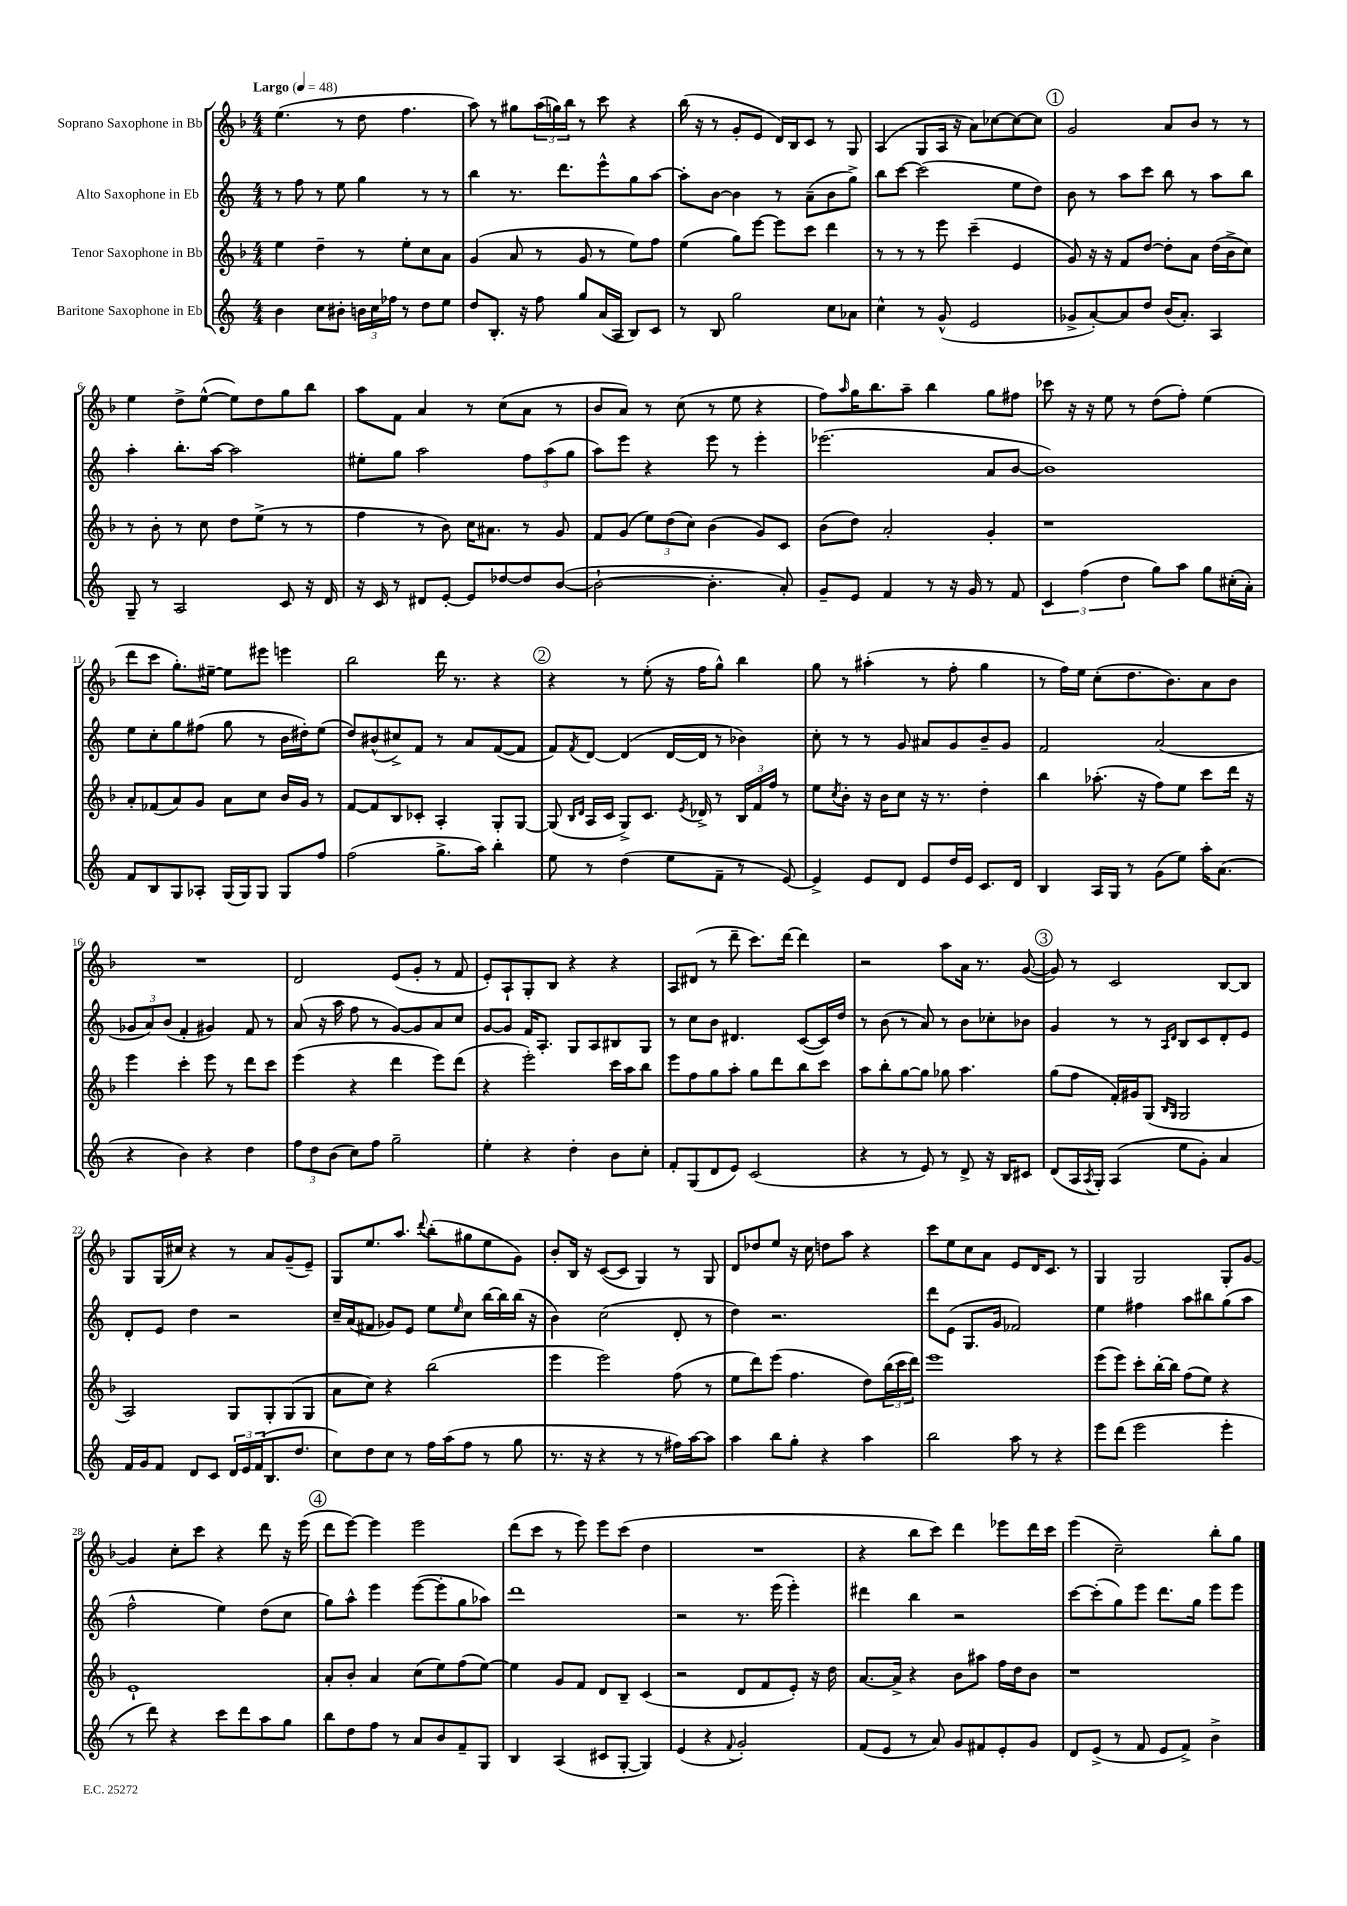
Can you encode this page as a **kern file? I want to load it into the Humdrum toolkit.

**kern	**kern	**kern	**kern
*staff4	*staff3	*staff2	*staff1
*clefG2	*clefG2	*clefG2	*clefG2
*k[]	*k[b-]	*k[]	*k[b-]
*M4/4	*M4/4	*M4/4	*M4/4
*MM48	*MM48	*MM48	*MM48
4b	4ee	8r	(4.ee
.	.	8ff	.
8cc	4dd~	8r	.
8b#'	.	8ee	8r
24b	8r	4gg	8dd
24cc	.	.	.
24ff-	.	.	.
8r	8ee'	.	4.ff
8dd	8cc	8r	.
8ee	8a	8r	.
=	=	=	=
8dd	(4g	4bb	8aa)
8.B'	.	.	8r
.	8a	8.r	8gg#
16r	.	.	.
8ff	8r	.	(24aa
.	.	.	24gg)
.	.	8.ddd	.
.	.	.	24bb-
8gg	8g	.	8r
(16a	8r	8eee^^	8ccc
16A	.	.	.
8B)	8ee)	8gg	4r
8c	8ff	[8aa	.
=	=	=	=
8r	(4ee	8aa']	(16bb-
.	.	.	16r
8B	.	[8b	8r
2gg	8gg)	4b]	8g'
.	[8eee	.	8e
.	8eee]	8r	16d)
.	.	.	16B-
.	8ccc	(8a~	8c
8cc	4ddd	8b	8r
8a-	.	8gg^)	8G
=	=	=	=
4cc^^	8r	8bb	(4A
.	8r	[8ccc	.
8r	8r	(2ccc]	8G
(8g^^	8eee	.	16A
.	.	.	16r
2e	(4ccc~	.	8a)
.	.	.	[8cc-
.	4e	8ee	8cc-_
.	.	8dd)	8cc-]
=	=	=	=
8g-^	8g)	8b	2g
[8a')	16r	8r	.
.	16r	.	.
8a]	8f	8aa	.
8dd	[8dd	8ccc	.
(16b	8dd']	8bb	8a
8.a')	.	.	.
.	8a	8r	8b-
4A	(16dd	8aa	8r
.	16b-^	.	.
.	8cc)	8bb	8r
=	=	=	=
8G~	8r	4aa'	4ee
8r	8b-'	.	.
2A	8r	8.bb'	8dd^
.	8cc	.	([8ee^^
.	.	[16aa	.
.	8dd	2aa]	8ee])
.	(8ee^	.	8dd
8c	8r	.	8gg
16r	8r	.	8bb-
16d	.	.	.
=	=	=	=
16r	4ff	8ee#'	8aa
16c	.	.	.
8r	.	8gg	8f
8d#	8r	2aa	4a
[8e'	8b-)	.	.
8e]	16cc	.	8r
.	8.a#	.	.
[8dd-	.	.	(8cc
8dd-]	8r	12ff	8a
.	.	(12aa	.
([8b	8g	.	8r
.	.	12gg	.
=	=	=	=
2b`_	8f	8aa)	8b-
.	(8g	8eee	8a)
.	12ee)	4r	8r
.	(12dd	.	.
.	.	.	(8cc
.	12cc)	.	.
4.b']	(4b-	8eee	8r
.	.	8r	8ee
.	8g)	4eee'	4r
8a')	8c	.	.
=	=	=	=
8g~	(8b-	(2.eee-	8ff)
.	.	.	16qqaa
8e	8dd)	.	16gg
.	.	.	8.bb-
4f	2a'	.	.
.	.	.	8aa~
8r	.	.	4bb-
16r	.	.	.
16g	.	.	.
8r	4g'	8a	8gg
8f	.	[8b	8ff#
=	=	=	=
6c	1r	1b])	8ccc-
.	.	.	16r
(6ff	.	.	.
.	.	.	16r
.	.	.	8ee
6dd	.	.	.
.	.	.	8r
8gg)	.	.	(8dd
8aa	.	.	8ff')
8gg	.	.	(4ee
(16cc#'	.	.	.
16a')	.	.	.
=	=	=	=
8f	8a'	8ee	8ddd
8B	(8f-	8cc'	8ccc
8G	8a)	8gg	8.gg')
8A-'	8g	(8ff#	.
.	.	.	[16ee#~
(16G	8a	8gg	8ee#]
16G)	.	.	.
8G	8cc	8r	8eee#
8G	16b-	16b	4eee
.	16g	16dd#')	.
8ff	8r	(8ee	.
=	=	=	=
(2ff	[8f	8dd)	2bb-
.	8f]	(8b#^^	.
.	8B-	8cc#^)	.
.	8c-'	8f	.
8.gg^	4A'	8r	16ddd
.	.	.	8.r
.	.	8a	.
16aa)	.	.	.
4bb'	8G'	([8f	4r
.	[8G	8f]	.
=	=	=	=
8ee	(8G]	8f)	4r
.	16qqB-	.	.
.	16qqd	8qf	.
8r	16A	[8d	.
.	16c	.	.
(4dd	8G^)	(4d]	8r
.	8.c	.	(8ee'
8ee	.	[16d	16r
.	8qe	.	.
.	16d-^	16d]	16ff
8f~	8r	8r	8gg^^)
8r	24B-	4b-)	4bb-
.	24f	.	.
.	24ff	.	.
[8e)	8r	.	.
=	=	=	=
4e^]	8ee	8cc'	8gg
.	8qcc	.	.
.	8b-'	8r	8r
8e	16r	8r	(4aa#'
.	16b-	.	.
8d	8cc	8g	.
8e	16r	8a#	8r
.	8.r	.	.
16dd	.	8g	8ff'
16e	.	.	.
8.c	4dd'	8b~	4gg
.	.	8g	.
16d	.	.	.
=	=	=	=
4B	4bb-	2f	8r
.	.	.	16ff)
.	.	.	16ee
16A	(8.aa-'	.	(8cc'
16G	.	.	.
8r	.	.	8.dd
.	16r	.	.
(8g	8ff)	(2a	.
.	.	.	8.b-)
8ee)	8ee	.	.
16aa'	8ccc	.	8a
(8.a	.	.	.
.	16ddd	.	8b-
.	16r	.	.
=	=	=	=
4r	4eee	12g-	1r
.	.	12a)	.
.	.	(12b	.
4b)	4ccc'	4f'	.
4r	8eee	4g#)	.
.	8r	.	.
4dd	8ddd	8f	.
.	8ccc	8r	.
=	=	=	=
12ff	(4eee	(8a	2d
12dd	.	.	.
.	.	16r	.
(12b	.	.	.
.	.	16aa	.
8cc)	4r	8ff	.
8ff	.	8r	.
2gg~	4ddd	[8g)	(8e
.	.	8g]	8g'
.	8eee)	8a	8r
.	(8ddd	8cc	8f
=	=	=	=
4ee'	4r	[8g	8e')
.	.	8g]	8A`
4r	2eee')	16f	8G'
.	.	8.A'	.
.	.	.	8B-
4dd'	.	8G	4r
.	.	8A	.
8b	16ccc	8B#	4r
.	16aa	.	.
8cc'	8bb-	8G	.
=	=	=	=
8f'	8eee	8r	8A
(8G	8ff	8cc	(8d#
8d	8gg	8b	8r
8e)	8aa'	4.d#	8ddd~
(2c	8gg	.	8.ccc)
.	8ddd	.	.
.	.	.	[16ddd
.	8bb-	([8c	4ddd]
.	8ccc	16c])	.
.	.	16dd	.
=	=	=	=
4r	8aa	8r	2r
.	8bb-'	(8b	.
8r	[8gg	8r	.
8e)	8gg]	8a)	.
8r	8gg-	8r	8aa
8d^	4.aa	8b	16a
.	.	.	8.r
16r	.	8cc-'	.
16B	.	.	.
8c#	.	8b-	([8g
=	=	=	=
(8d	(8gg	4g	8g])
16A	8ff	.	8r
8qA	.	.	.
16G')	.	.	.
(4A	16f')	8r	2c
.	16g#	.	.
.	(8G	8r	.
.	16qqB-	16qqA	.
.	16qqG	16qqd	.
8ee	2G	8B	.
8g')	.	8c	.
4a	.	8d'	[8B-
.	.	8e	8B-]
=	=	=	=
16f	2A)	8d'	8G
16g	.	.	.
8f	.	8e	(16G
.	.	.	16cc#)
8d	.	4dd	4r
8c	.	.	.
24d	8G	2r	8r
24e	.	.	.
(24f	.	.	.
8.B	8G'	.	8a
.	(8G	.	(8g~
8.dd	.	.	.
.	8G	.	8e~)
=	=	=	=
8cc)	8a	16cc~	8G
.	.	(16a	.
8dd	8cc)	8f#	8.ee
8cc	4r	8g-)	.
.	.	.	8.aa
8r	.	8e	.
.	.	.	8qqddd
16ff	(2bb-	8ee	(8bb-'
(16aa	.	.	.
.	.	16qqee	.
8ff	.	8cc	8gg#
8r	.	[16bb	8ee
.	.	16bb]	.
8gg	.	(16bb	8g)
.	.	16r	.
=	=	=	=
8.r	4eee	4b)	8b-'
.	.	.	16B-
16r	.	.	16r
4r	2eee)	(2cc	([8c
.	.	.	8c]
8r	.	.	4G)
8r	.	.	.
16ff#)	(8ff	8d'	8r
[16aa	.	.	.
8aa]	8r	8r	8G
=	=	=	=
4aa	8ee	4dd)	8d
.	8ddd)	.	8dd-
8bb	(8eee	2.r	8ee
8gg'	4.ff	.	16r
.	.	.	16cc
4r	.	.	8dd
.	.	.	8aa
4aa	8dd)	.	4r
.	(24bb-	.	.
.	24ccc	.	.
.	24ddd)	.	.
=	=	=	=
2bb	1eee	8ddd	8ccc
.	.	(8e	8ee
.	.	8.G	8cc
.	.	.	8a
.	.	16g	.
8aa	.	2f-)	8e
8r	.	.	16d
.	.	.	8.c
4r	.	.	.
.	.	.	8r
=	=	=	=
8eee	(8eee	4ee	4G
(8ddd	8eee)	.	.
2eee	8ccc'	4ff#	2G
.	[16bb-'	.	.
.	16bb-]	.	.
.	(8ff	8aa	.
.	8ee)	8bb#	.
4eee'	4r	(8gg	8G'
.	.	8aa	[8g
=	=	=	=
8r	1e`	2ff^^	4g]
8ddd)	.	.	.
4r	.	.	8cc'
.	.	.	8ccc
8ccc	.	4ee)	4r
8ddd	.	.	.
8aa	.	(8dd	8ddd
8gg	.	8cc	16r
.	.	.	(16eee
=	=	=	=
8bb	8a'	8gg)	8ddd
8dd	8b-'	8aa^^	[8eee)
8ff	4a	4eee	4eee]
8r	.	.	.
8a	(8cc	([8eee	2eee
8b	8ee)	8eee']	.
8f~	(8ff	8gg	.
8G	[8ee)	8aa-)	.
=	=	=	=
4B	4ee]	1ddd	(8ddd
.	.	.	8ccc
(4A	8g	.	8r
.	8f	.	8eee)
8c#	8d	.	8eee
[8G'	8B-~	.	(8ccc
4G])	(4c	.	4dd
=	=	=	=
(4e	2r	2r	1r
4r	.	.	.
8qqf	.	.	.
2g')	8d	8.r	.
.	8f	.	.
.	.	(16eee	.
.	8e')	4eee')	.
.	16r	.	.
.	16dd	.	.
=	=	=	=
(8f	[8.a	4ddd#	4r
8e	.	.	.
.	16a^]	.	.
8r	4r	4bb	8bb-
8a)	.	.	8ccc)
8g	8b-	2r	4ddd
8f#	8aa#	.	.
8e'	16ff	.	8eee-
.	16dd	.	.
8g	8b-	.	16ddd
.	.	.	16ccc
=	=	=	=
8d	1r	[8ccc	(4eee
(8e^	.	(8ccc']	.
8r	.	8gg)	2cc~)
8f	.	8eee	.
8e	.	8.ddd	.
8f^)	.	.	.
.	.	16gg	.
4b^	.	8eee	8bb-'
.	.	8eee	8gg
==	==	==	==
*-	*-	*-	*-
